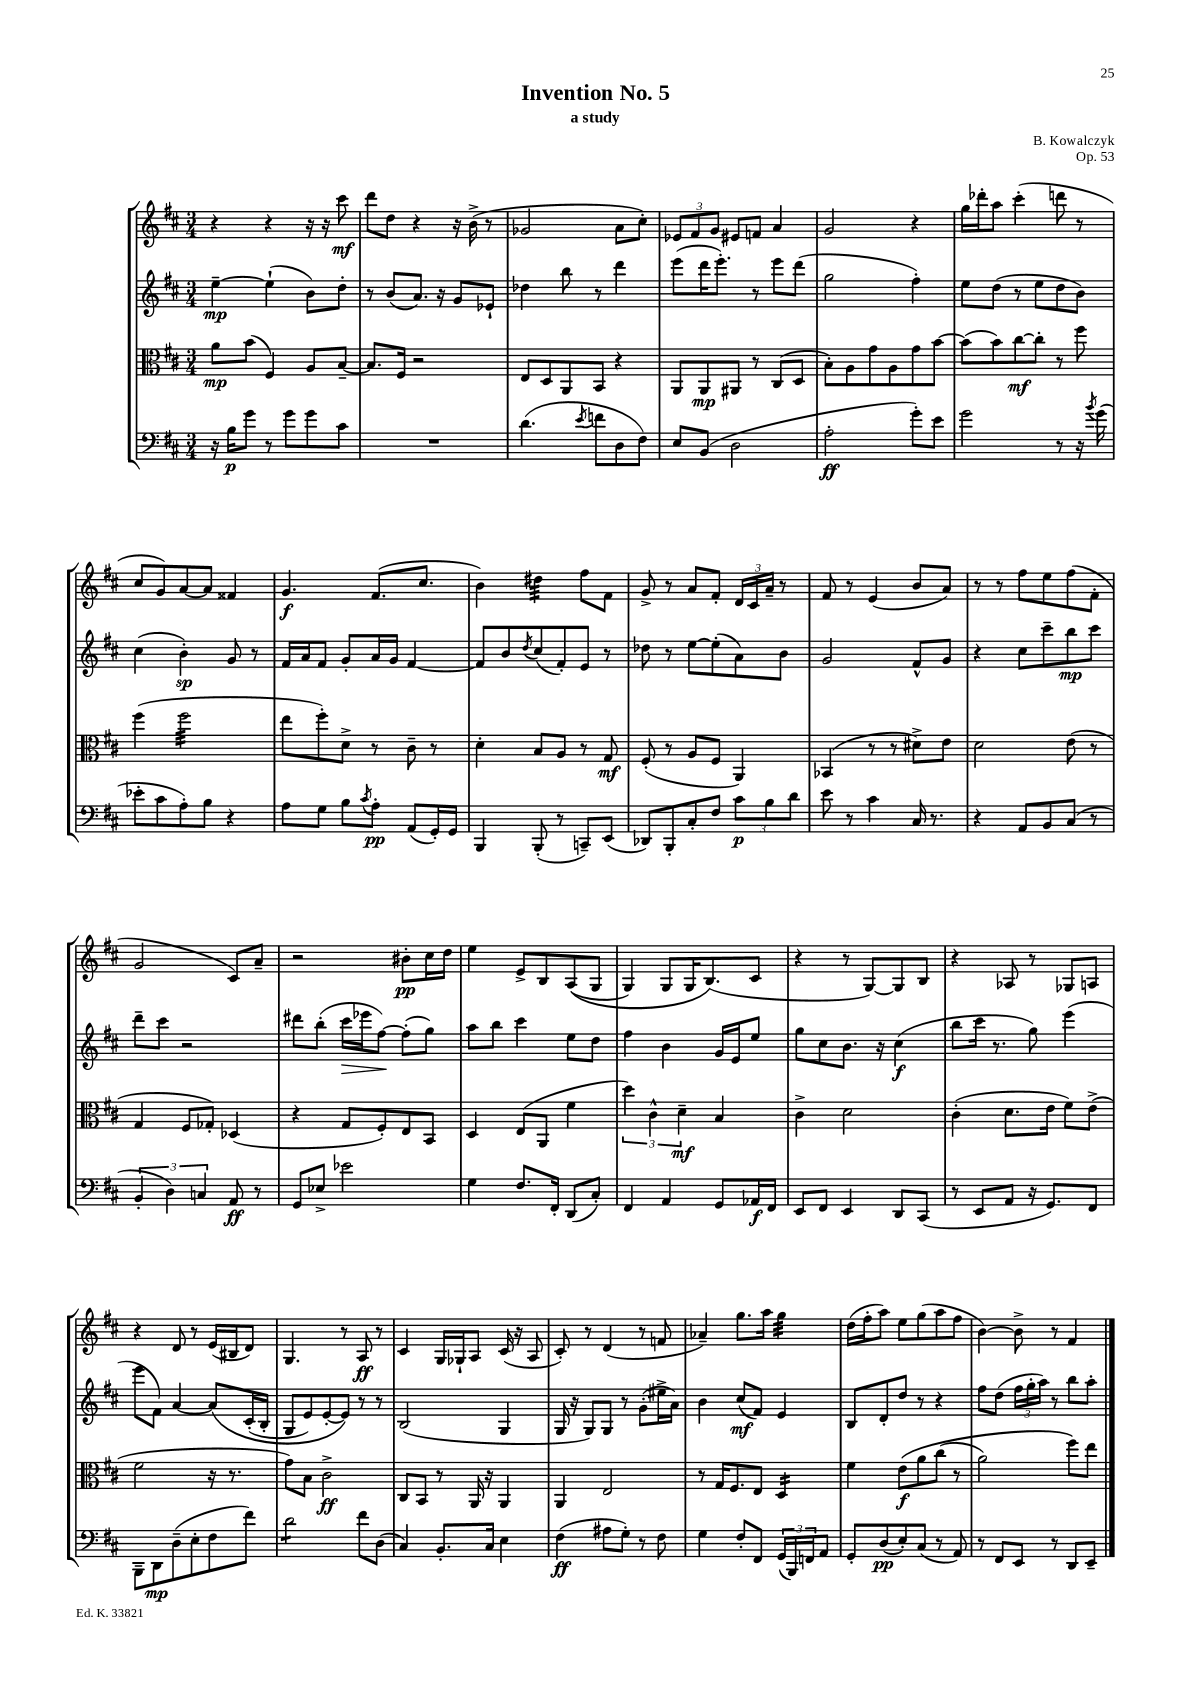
\header { title = "Invention No. 5" composer = "B. Kowalczyk" subtitle = "a study" opus = "Op. 53" }
<<
\new StaffGroup <<
\new Staff = "s0" {
    \clef treble \key d \major \numericTimeSignature \time 3/4
    r4 r4 r16 r16 cis'''8\mf |
    d'''8 d''8 r4 r16 b'16->( r8 |
    ges'2 a'8 cis''8-.) |
    \tuplet 3/2 { ees'8 fis'8 g'8 } eis'8 f'8 a'4 |
    g'2 r4 |
    g''16 des'''16-. a''8 cis'''4-.( d'''8 r8 |
    cis''8 g'8) a'8~ a'8 fisis'4 |
    g'4.\f fis'8.( cis''8. |
    b'4) dis''4:32 fis''8 fis'8 |
    g'8-> r8 a'8 fis'8-. \tuplet 3/2 { d'16 cis'16 a'16-- } r8 |
    fis'8 r8 e'4( b'8 a'8) |
    r8 r8 fis''8 e''8 fis''8( fis'8-. |
    g'2 cis'8) a'8-- |
    r2 bis'8-.\pp cis''16 d''16 |
    e''4 e'8-> b8 a8(\( g8 |
    g4) g8 g16 b8.(\) cis'8 |
    r4 r8 g8~) g8 b8 |
    r4 aes8 r8 ges8 a8 |
    r4 d'8 r8 e'16( bis16 d'8) |
    g4. r8 a8\ff r8 |
    cis'4 g16 ges16-! a8 cis'16( r16 a8 |
    cis'8-.) r8 d'4( r8 f'8 |
    aes'4--) g''8. a''16 g''4:32 |
    d''16( fis''16-. a''8) e''8 g''8( a''8 fis''8 |
    b'4~) b'8-> r8 fis'4 \bar "|." |
}
\new Staff = "s1" {
    \clef treble \key d \major \numericTimeSignature \time 3/4
    e''4~--\mp e''4-!( b'8) d''8-. |
    r8 b'8( a'8.) r16 g'8 ees'8-! |
    des''4 b''8 r8 d'''4 |
    e'''8( d'''16 e'''8.-.) r8 e'''8 d'''8( |
    g''2 fis''4-.) |
    e''8 d''8( r8 e''8 d''8 b'8) |
    cis''4( b'4-.\sp) g'8 r8 |
    fis'16 a'16 fis'8 g'8-. a'16 g'16 fis'4~ |
    fis'8 b'8 \acciaccatura { d''8 } cis''8( fis'8-.) e'8 r8 |
    des''8 r8 e''8~ e''8-.( a'8) b'8 |
    g'2 fis'8-^ g'8 |
    r4 cis''8 cis'''8-- b''8\mp cis'''8 |
    d'''8-- cis'''8 r2 |
    dis'''8 b''8-.( cis'''16\> ees'''16 fis''8~\!) fis''8-.( g''8) |
    a''8 b''8 cis'''4 e''8 d''8 |
    fis''4 b'4 g'16 e'16 e''8 |
    g''8 cis''8 b'8. r16 cis''4\f( |
    b''8 cis'''16 r8. g''8) e'''4( |
    e'''8 fis'8) a'4~ a'8\( cis'16-.( b16-. |
    g8 e'8) e'8~-. e'8\) r8 r8 |
    b2( g4 |
    g16 r16 g8) g8 r8 g'8-.( eis''16-> a'16) |
    b'4 cis''8\mf( fis'8) e'4 |
    b8 d'8-. d''8 r8 r4 |
    fis''8 d''8( \tuplet 3/2 { fis''16 g''16-. a''16) } r8 b''8 a''8-. \bar "|." |
}
\new Staff = "s2" {
    \clef alto \key d \major \numericTimeSignature \time 3/4
    a'8\mp b'8( fis4) a8 b8~-- |
    b8. fis16 r2 |
    e8 d8 a,8 b,8 r4 |
    a,8 a,8\mp ais,8 r8 cis8( d8 |
    b8-.) a8 g'8 a8 g'8 b'8~ |
    b'8( b'8) cis''8~\mf cis''8-. r8 fis''8 |
    fis''4( fis''2:32 |
    e''8 fis''8-.) d'8-> r8 cis'8-- r8 |
    d'4-. b8 a8 r8 g8\mf |
    fis8-.( r8 a8 fis8 a,4) |
    bes,4( r8 r8 dis'8->) e'8 |
    d'2 e'8( r8 |
    g4 fis8 ges8-.) des4( |
    r4 g8 fis8-.) e8 b,8 |
    d4 e8( a,8 fis'4 |
    \tuplet 3/2 { d''4) cis'4-^ d'4--\mf } b4 |
    cis'4-> d'2 |
    cis'4-.( d'8. e'16 fis'8) e'8->( |
    fis'2 r16 r8. |
    g'8) b8 cis'2->\ff |
    cis8 b,8 r8 a,16 r16 a,4 |
    a,4 e2 |
    r8 g16 fis8. e8 d4:16 |
    fis'4 e'8\f\( a'8 cis''8( r8 |
    a'2) fis''8\) e''8 \bar "|." |
}
\new Staff = "s3" {
    \clef bass \key d \major \numericTimeSignature \time 3/4
    r16 b16\p g'8 r8 g'8 g'8 cis'8 |
    R2. |
    d'4.( \acciaccatura { e'8 } f'8 d8 fis8) |
    e8 b,8( d2 |
    a2-.\ff g'8-.) e'8 |
    g'2 r8 r16 \acciaccatura { b'8 } g'16( |
    ees'8-. cis'8 a8-.) b8 r4 |
    a8 g8 b8 \acciaccatura { cis'8 } a8-.\pp a,8( g,16-.) g,16 |
    b,,4 b,,8-.( r8 c,8--) e,8( |
    des,8) b,,8-. cis8-. fis8 \tuplet 3/2 { cis'8\p b8 d'8 } |
    e'8 r8 cis'4 cis16 r8. |
    r4 a,8 b,8 cis8( r8 |
    \tuplet 3/2 { b,4-. d4) c4 } a,8\ff r8 |
    g,8 ees8-> ees'2 |
    g4 fis8. fis,16-. d,8( cis8-.) |
    fis,4 a,4 g,8 aes,16\f fis,16 |
    e,8 fis,8 e,4 d,8 cis,8( |
    r8 e,8 a,8 r16 g,8.) fis,8 |
    b,,8-- d,8\mp d8--( e8-. fis8 fis'8) |
    d'2:8 fis'8 d8( |
    cis4) b,8.-. cis16 e4 |
    fis4\ff( ais8 g8-.) r8 fis8 |
    g4 fis8-. fis,8 \tuplet 3/2 { g,16( b,,16) f,16 } a,8 |
    g,8-. d8\pp( e8-.) cis8( r8 a,8) |
    r8 fis,8 e,8 r8 d,8 e,8-- \bar "|." |
}
>>
>>
\layout { \context { \Score \remove "Bar_number_engraver" } }
